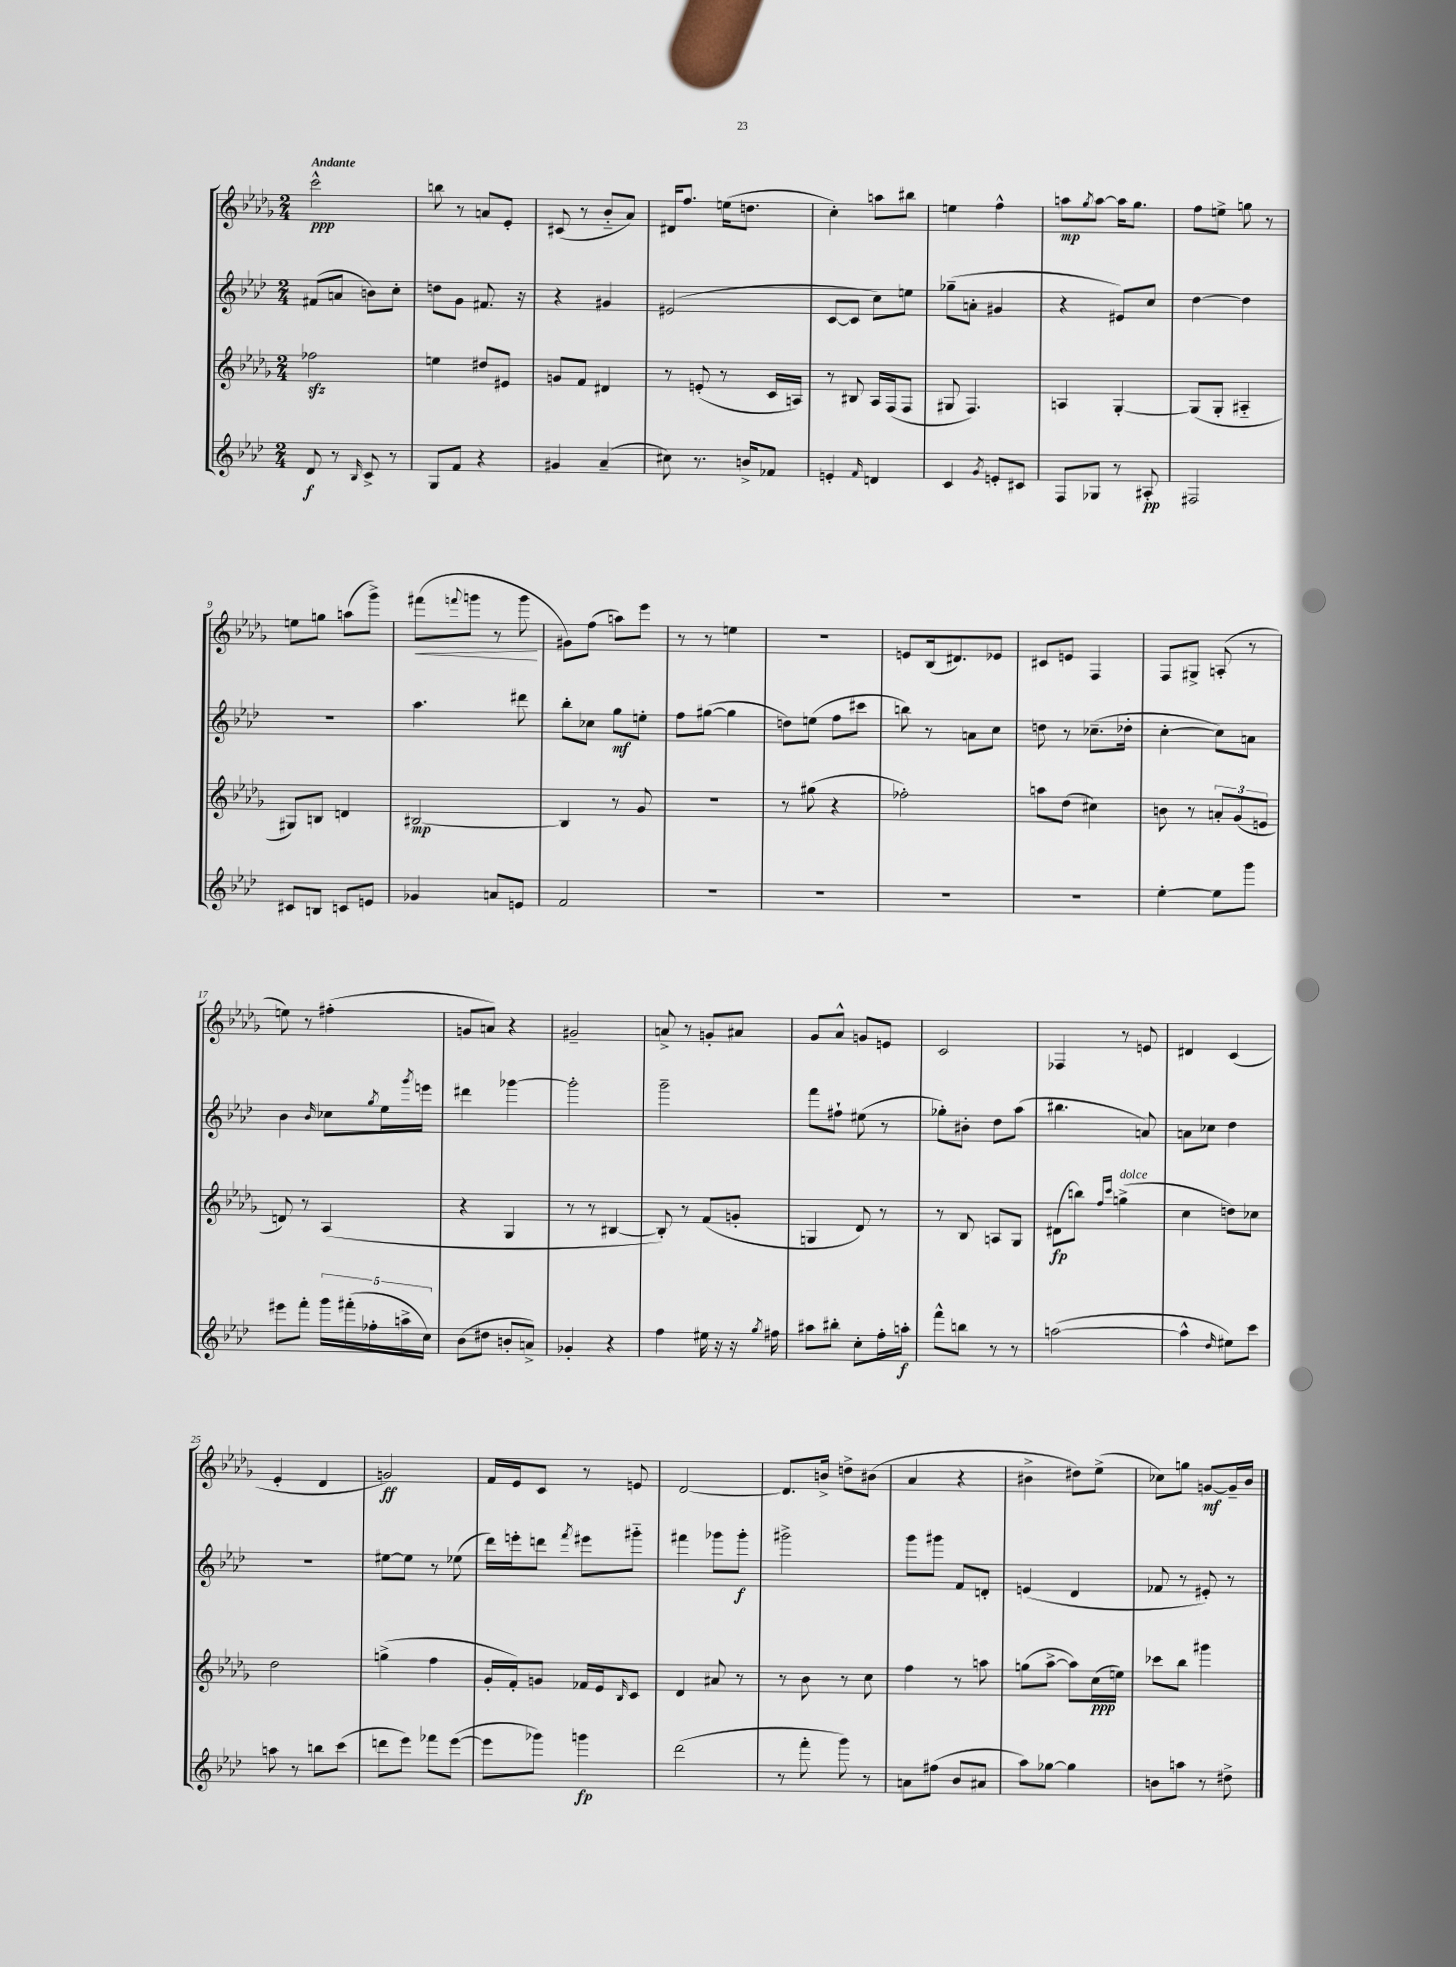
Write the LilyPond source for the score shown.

<<
\new StaffGroup <<
\new Staff = "s0" {
    \clef treble \key des \major \numericTimeSignature \time 2/4 \tempo "Andante"
    c'''2-^\ppp |
    b''8 r8 a'8 ees'8-. |
    cis'8( r8 bes'8-_ aes'8) |
    dis'16 f''8. e''16( d''8. |
    c''4-.) a''8 bis''8 |
    e''4 f''4-^ |
    a''8\mp \acciaccatura { ges''8 } a''8~ a''16 ges''8. |
    f''8 e''8-> g''8 r8 |
    e''8 g''8 a''8( ges'''8->) |
    fis'''8\<( \appoggiatura { f'''8 } g'''8 r8 g'''8\! |
    gis'8) f''8( a''8) ees'''8 |
    r8 r8 e''4 |
    R2 |
    e'8 bes16( dis'8.) ees'8 |
    cis'8 e'8 f4 |
    f8 gis8-> a8-.( r8 |
    e''8) r8 fis''4-.( |
    g'8 a'8) r4 |
    gis'2-- |
    a'8-> r8 g'8-. ais'8 |
    ges'8 aes'8-^ g'8 e'8 |
    c'2 |
    fes4 r8 e'8 |
    dis'4 c'4( |
    ees'4-. des'4 |
    g'2\ff) |
    f'16 ees'16 c'8 r8 e'8 |
    des'2~ |
    des'8. b'16-> d''8-> bis'8( |
    aes'4 r4 |
    bis'4-> dis''8) ees''8->( |
    ces''8) g''8 g'8~\mf g'16-- bes'16 \bar "|." |
}
\new Staff = "s1" {
    \clef treble \key aes \major \numericTimeSignature \time 2/4
    fis'8( a'8 b'8) c''8-. |
    d''8 g'8 fis'8. r16 |
    r4 gis'4 |
    eis'2( |
    c'8~ c'8 c''8) e''8 |
    ges''8--( a'8-. gis'4 |
    r4 eis'8) c''8 |
    des''4~ des''4 |
    r2 |
    aes''4. dis'''8 |
    bes''8-. ces''8 g''8\mf e''8-. |
    f''8 gis''8~( gis''4 |
    d''8) e''8( f''8 cis'''8 |
    b''8) r8 a'8 c''8 |
    d''8 r8 ces''8.--( des''16-. |
    c''4~-. c''8) a'8 |
    bes'4 \grace { bes'16 } ces''8 \acciaccatura { g''8 } ees''16 \acciaccatura { g'''8 } e'''16 |
    dis'''4 ges'''4~ |
    ges'''2-. |
    g'''2-- |
    f'''8 fis''8-! eis''8( r8 |
    ges''8-.) bis'8-. des''8 aes''8( |
    bis''4. a'8) |
    a'8 ces''8 des''4 |
    r2 |
    eis''8~ eis''8 r8 ees''8( |
    des'''16) e'''16-. d'''8 \acciaccatura { f'''8 } eis'''8 gis'''8-_ |
    fis'''4 ges'''8 ges'''8-.\f |
    gis'''2-> |
    g'''8 gis'''8 f'8 d'8-. |
    e'4( des'4 |
    fes'8 r8 eis'8-.) r8 \bar "|." |
}
\new Staff = "s2" {
    \clef treble \key des \major \numericTimeSignature \time 2/4
    fes''2\sfz |
    e''4 dis''8 eis'8 |
    g'8 f'8 dis'4 |
    r8 e'8-.( r8 c'16 a16) |
    r8 bis8 aes16 f16( f8 |
    gis8 f4.) |
    a4 ges4~-. |
    ges8( ges8-. ais4-_ |
    gis8) b8 d'4 |
    bis2~\mp |
    bis4 r8 ges'8 |
    r2 |
    r8 gis''8( r4 |
    fes''2-.) |
    a''8 des''8( cis''4) |
    b'8 r8 \tuplet 3/2 { a'8-. ges'8( e'8 } |
    d'8) r8 aes4( |
    r4 ges4 |
    r8 r8 bis4~ |
    bis8-.) r8 f'8( g'8-. |
    g4 des'8) r8 |
    r8 bes8 a8 ges8 |
    dis'8\fp( b''8) \grace { f''16 c'''16 } g''4->^\markup { \italic "dolce" }( |
    c''4 d''8) ces''8 |
    des''2 |
    g''4->( f''4 |
    ges'16-. f'16-.) g'8 fes'16 ees'16 \grace { bes16 } c'8 |
    des'4 ais'8 r8 |
    r8 bes'8 r8 c''8 |
    f''4 r8 a''8 |
    g''8( aes''8~-> aes''8) c''16\ppp( e''16) |
    ces'''8 bes''8 gis'''4 \bar "|." |
}
\new Staff = "s3" {
    \clef treble \key aes \major \numericTimeSignature \time 2/4
    des'8\f r8 \grace { bes16 } c'8-> r8 |
    g8 f'8 r4 |
    gis'4 aes'4--( |
    cis''8) r8. b'16-> fes'8 |
    e'4-. \grace { f'16 } d'4 |
    c'4 \acciaccatura { g'8 } e'8-. cis'8 |
    f8 ges8 r8 ais8-.\pp |
    fis2 |
    cis'8 b8 c'8 e'8 |
    ges'4 a'8 e'8 |
    f'2 |
    R2 |
    R2 |
    R2 |
    r2 |
    ees''4~-. ees''8 g'''8 |
    eis'''8 f'''8-. \tuplet 5/4 { g'''16 fis'''16-.( fes''16-. a''16-> c''16) } |
    bes'8( dis''8 b'8-. a'8->) |
    ges'4-. r4 |
    f''4 eis''16 r16 r16 \acciaccatura { g''8 } fis''16 |
    ais''8 bis''8-. c''8-. f''16-. a''16-.\f |
    f'''8-^ b''8 r8 r8 |
    a''2~( |
    a''4-^ \grace { des''16 } eis''8) c'''8 |
    a''8 r8 b''8 c'''8( |
    d'''8 ees'''8) fes'''8 ees'''8~( |
    ees'''8 ges'''8) g'''4\fp |
    des'''2( |
    r8 f'''8-. g'''8) r8 |
    a'8 fis''8( bes'8 ais'8 |
    aes''8) ges''8~ ges''4 |
    b'8 a''8 r8 dis''8-> \bar "|." |
}
>>
>>
